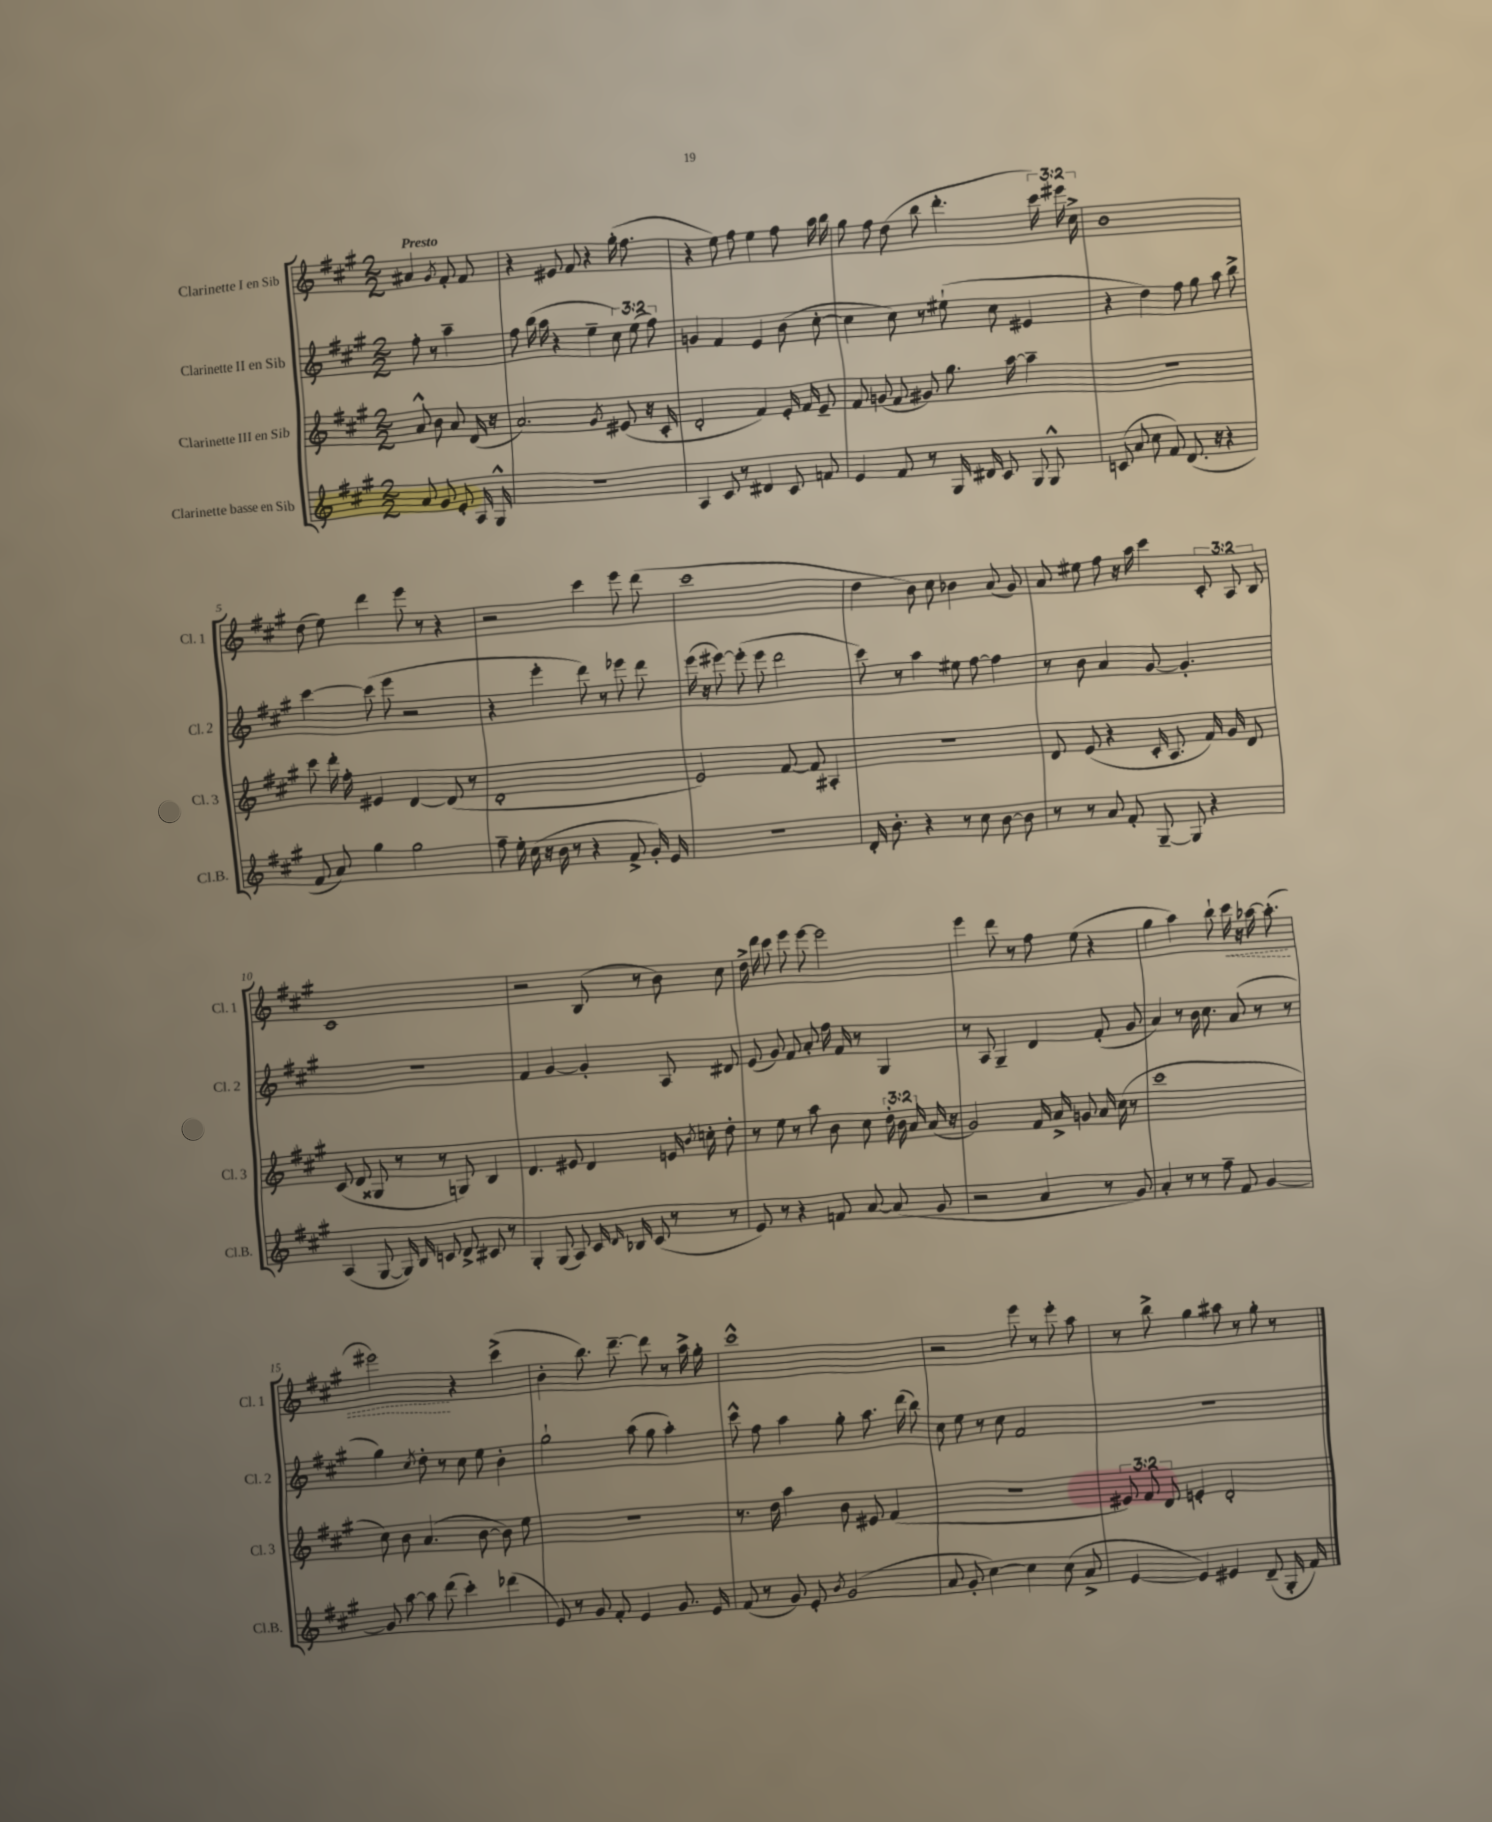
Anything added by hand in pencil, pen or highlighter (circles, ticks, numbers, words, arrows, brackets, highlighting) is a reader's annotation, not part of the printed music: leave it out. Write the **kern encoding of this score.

**kern	**kern	**kern	**kern	**dynam
*part4	*part3	*part2	*part1	*part1
*staff4	*staff3	*staff2	*staff1	*staff1
*I"Clarinette basse en Sib	*I"Clarinette III en Sib	*I"Clarinette II en Sib	*I"Clarinette I en Sib	*
*I'Cl.B.	*I'Cl. 3	*I'Cl. 2	*I'Cl. 1	*
*clefG2	*clefG2	*clefG2	*clefG2	*
*k[f#c#g#]	*k[f#c#g#]	*k[f#c#g#]	*k[f#c#g#]	*
*M2/2	*M2/2	*M2/2	*M2/2	*
=	=	=	=	=
!	!	!	!LO:TX:a:B:t=Presto	!
8a/	8a^^/	8ff#'\	4a#X/	.
8g#/	8b\	8r	.	.
.	.	.	8qg#/	.
8e'/	8a/	4aa~\	8f#'/	.
16A/	(16d/	.	8f#/	.
16G#^^/	16r	.	.	.
=1	=1	=1	=1	=1
1r	2.a/)	8ff#\	4r	.
.	.	(16bb\	.	.
.	.	16aa\	.	.
.	.	4r	8e#X/	.
.	.	.	8f#/	.
.	.	4ee~\	4r	.
.	8qg#/	.	.	.
.	(8e#X/	12cc#\)	(16gg#'\	.
.	.	.	8.ff#\	.
.	.	(12ee\	.	.
.	16r	.	.	.
.	.	12ff#\)	.	.
.	16c#'/	.	.	.
=2	=2	=2	=2	=2
4A/	2d'/	4gn/	4r	.
8c#/	.	4f#/	8ee\)	.
8r	.	.	8ff#\	.
4d#X/	4f#/)	4e/	4ee\	.
8c#/	16e'/	(8b\	8ff#\	.
.	16f#/	.	.	.
8fn/	8e~/	[8cc#'\	16aa\	.
.	.	.	16bb\	.
=3	=3	=3	=3	=3
4e/	8f#/	4cc#\]	8gg#\	.
.	(8gn/	.	8ff#\	.
8f#/	8f#/	8cc#\)	(8dd\	.
8r	8g#X/)	8r	8bb\	.
16G#/	8.gg#\	(8ee#X`\	4.ddd'\	.
16d#X/	.	.	.	.
8c#/	.	8cc#\	.	.
.	[16aa\	.	.	.
8G#/	4aa~\]	4e#X/	.	.
8G#^^/	.	.	24ccc#\)	.
.	.	.	24eee#X\	.
.	.	.	24cc#^\	.
=4	=4	=4	=4	=4
(8cn/	1r	4r	1b	.
8a/	.	.	.	.
8cc#\	.	4dd\)	.	.
8f#/)	.	.	.	.
(8.d/	.	8ff#\	.	.
.	.	8gg#\	.	.
16r	.	.	.	.
4r	.	8aa\	.	.
.	.	8bb^\	.	.
!!LO:LB:g=z
=5	=5	=5	=5	=5
8f#/	8ccc#\	[4ccc#\	(8dd\	.
8a/)	16ddd'\	.	8ee\)	.
.	16ff#'\	.	.	.
4gg#\	4e#X/	(8ccc#\]	4ddd\	.
.	.	8eee\	.	.
2gg#\	[4d/	2r	8eee\	.
.	.	.	8r	.
.	(8d/]	.	4r	.
.	8r	.	.	.
=6	=6	=6	=6	=6
8ff#~\	1d'	4r	2r	.
16ee'\	.	.	.	.
(16cc#\	.	.	.	.
16r	.	4eee'\	.	.
16b\	.	.	.	.
8r	.	.	.	.
4r	.	8ddd\)	4ccc#\	.
.	.	8r	.	.
8f#^/	.	8eee-X\	8eee\	.
16g#'/)	.	8ddd\	(8ddd\	.
16e/	.	.	.	.
=7	=7	=7	=7	=7
1r	2e/)	(16eee\	1ccc#	.
.	.	16r	.	.
.	.	[8eee#X\)	.	.
.	.	(8eee#'\]	.	.
.	.	8eee#\	.	.
.	[8f#/	2ddd\	.	.
.	8f#/]	.	.	.
.	4A#X'/	.	.	.
=8	=8	=8	=8	=8
16d'/	1r	8ccc#\)	4dd\	.
8.b'\	.	.	.	.
.	.	8r	.	.
4r	.	4aa\	8b\)	.
.	.	.	8cc#\	.
8r	.	8ee#X\	4b-X\	.
8cc#\	.	[8ff#\	.	.
[8b\	.	4ff#\]	(8a/	.
8b\]	.	.	8g#/)	.
=9	=9	=9	=9	=9
8r	8d/	8r	8a/	.
8r	(8e/	8b\	8ee#X\	.
8a/	4r	4a/	8ff#\	.
8f#'/	.	.	16r	.
.	.	.	16aa\	.
[8G#~/	16c#'/	[8g#/	4ccc#\	.
.	8.A/	.	.	.
8G#/]	.	4.g#'/]	.	.
4r	16f#/)	.	12c#'/	.
.	16g#/	.	.	.
.	.	.	12A/	.
.	8d/	.	.	.
.	.	.	12B/	.
!!LO:LB:g=z
=10	=10	=10	=10	=10
(4A/	(8c#/	1r	1c#	.
.	8d/	.	.	.
[8G#/	8G##X/	.	.	.
16G#/])	8r	.	.	.
16B/	.	.	.	.
8cn/	8r	.	.	.
8d^/	8Gn/)	.	.	.
8c#X/	4B/	.	.	.
8r	.	.	.	.
=11	=11	=11	=11	=11
4G#'/	4.d/	4f#/	2r	.
(8G#/	.	[4g#/	.	.
8A/)	8e#X/	.	.	.
16c#/	4d/	4g#'/]	(8B/	.
16qqd/	.	.	.	.
16B-X/	.	.	.	.
(8c#/	.	.	8r	.
8r	16en/	8A/	8b\)	.
.	8qb/	.	.	.
.	16ccn'\	.	.	.
8r	8dd'\	8d#X/	8cc#\	.
=12	=12	=12	=12	=12
8e/)	8r	(8e/	16dd^\	.
.	.	.	16ddd\	.
8r	8ee\	8g#/)	8ccc#\	.
4r	8r	8f#/	8eee\	.
.	8aa\	8a'/	[8eee\	.
8fn/	8b\	16ff#\	2eee\]	.
.	.	16f#/	.	.
[8a/	8cc#\	8r	.	.
(8a/]	24dd'\	4G#/	.	.
.	24b\	.	.	.
.	24a/	.	.	.
8g#/	(16a/	.	.	.
.	16r	.	.	.
=13	=13	=13	=13	=13
2r	2g#/)	8r	4eee\	.
.	.	8A/	.	.
.	.	4G#~/	8ddd\	.
.	.	.	8r	.
4a/	16f#/	4d/	8ff#\	.
.	16a^/	.	.	.
.	8gn/	.	(8ee\	.
8r	16a/	(8f#'/	4r	.
.	(16cc#\	.	.	.
8g#/)	8r	8g#/	.	.
=14	=14	=14	=14	=14
4a'/	1ccc#	4a/)	4gg#\	.
8r	.	8r	4aa\)	.
8r	.	16b\	.	.
.	.	8.cc#\	.	.
8ff#~\	.	.	8bb`\	.
!	!	!	!	!LO:HP:b
8f#/	.	(8a/	16ccc#\	<
.	.	.	16r	.
[4g#/	.	8r	[16aa-X\	.
.	.	.	(8.aa-'\]	.
.	.	8r	.	.
!!LO:LB:g=z
=15	=15	=15	=15	=15
8g#/]	8cc#\)	4gg#\)	2eee#X\)	.
[8aa\	8b\	.	.	.
.	.	8qcc#/	.	.
8aa\]	(4.a/	8dd'\	.	.
(8ddd\	.	8r	.	.
4ccc#'\)	.	8cc#\	4r	[
.	[8b\	8ee\	.	.
(4ddd-X\	8b\])	4b'\	(4ccc#^\	.
.	8ee\	.	.	.
=16	=16	=16	=16	=16
8e/)	1r	2gg#`\	4b'\	.
8r	.	.	.	.
8g#/	.	.	8.bb\)	.
8f#'/	.	.	.	.
.	.	.	[8.ddd~\	.
4e/	.	(8aa\	.	.
.	.	8gg#\	8ddd\]	.
8.g#/	.	4aa'\)	8r	.
.	.	.	16aa^\	.
16e/	.	.	16gg#'\	.
=17	=17	=17	=17	=17
(8f#/	8.r	8ccc#^^\	1ccc#^^	.
8r	.	8ff#\	.	.
.	16dd\	.	.	.
8g#/)	4aa\	4aa\	.	.
8e'/	.	.	.	.
8qb/	.	.	.	.
(2g#/	8b\	8gg#'\	.	.
.	8e#X/	8.aa\	.	.
.	(4f#/	.	.	.
.	.	(16ddd\	.	.
.	.	8bb\)	.	.
=18	=18	=18	=18	=18
8a/	1r	8cc#\	2r	.
8g#'/	.	8ee\	.	.
[4cc#\)	.	8r	.	.
.	.	8cc#\	.	.
4cc#\]	.	2f#/	8eee\	.
.	.	.	8r	.
(8cc#\	.	.	8eee'\	.
8a^/	.	.	8aa\	.
=19	=19	=19	=19	=19
[4e/	12e#X/)	1r	8r	.
.	12f#/	.	.	.
.	.	.	8bb^\	.
.	12d/	.	.	.
4e/])	4en'/	.	4gg#\	.
4e#X/	2d'/	.	8aa#X\	.
.	.	.	8r	.
(8d~/	.	.	8gg#'\	.
16G#'/	.	.	8r	.
16f#/)	.	.	.	.
==	==	==	==	==
*-	*-	*-	*-	*-
